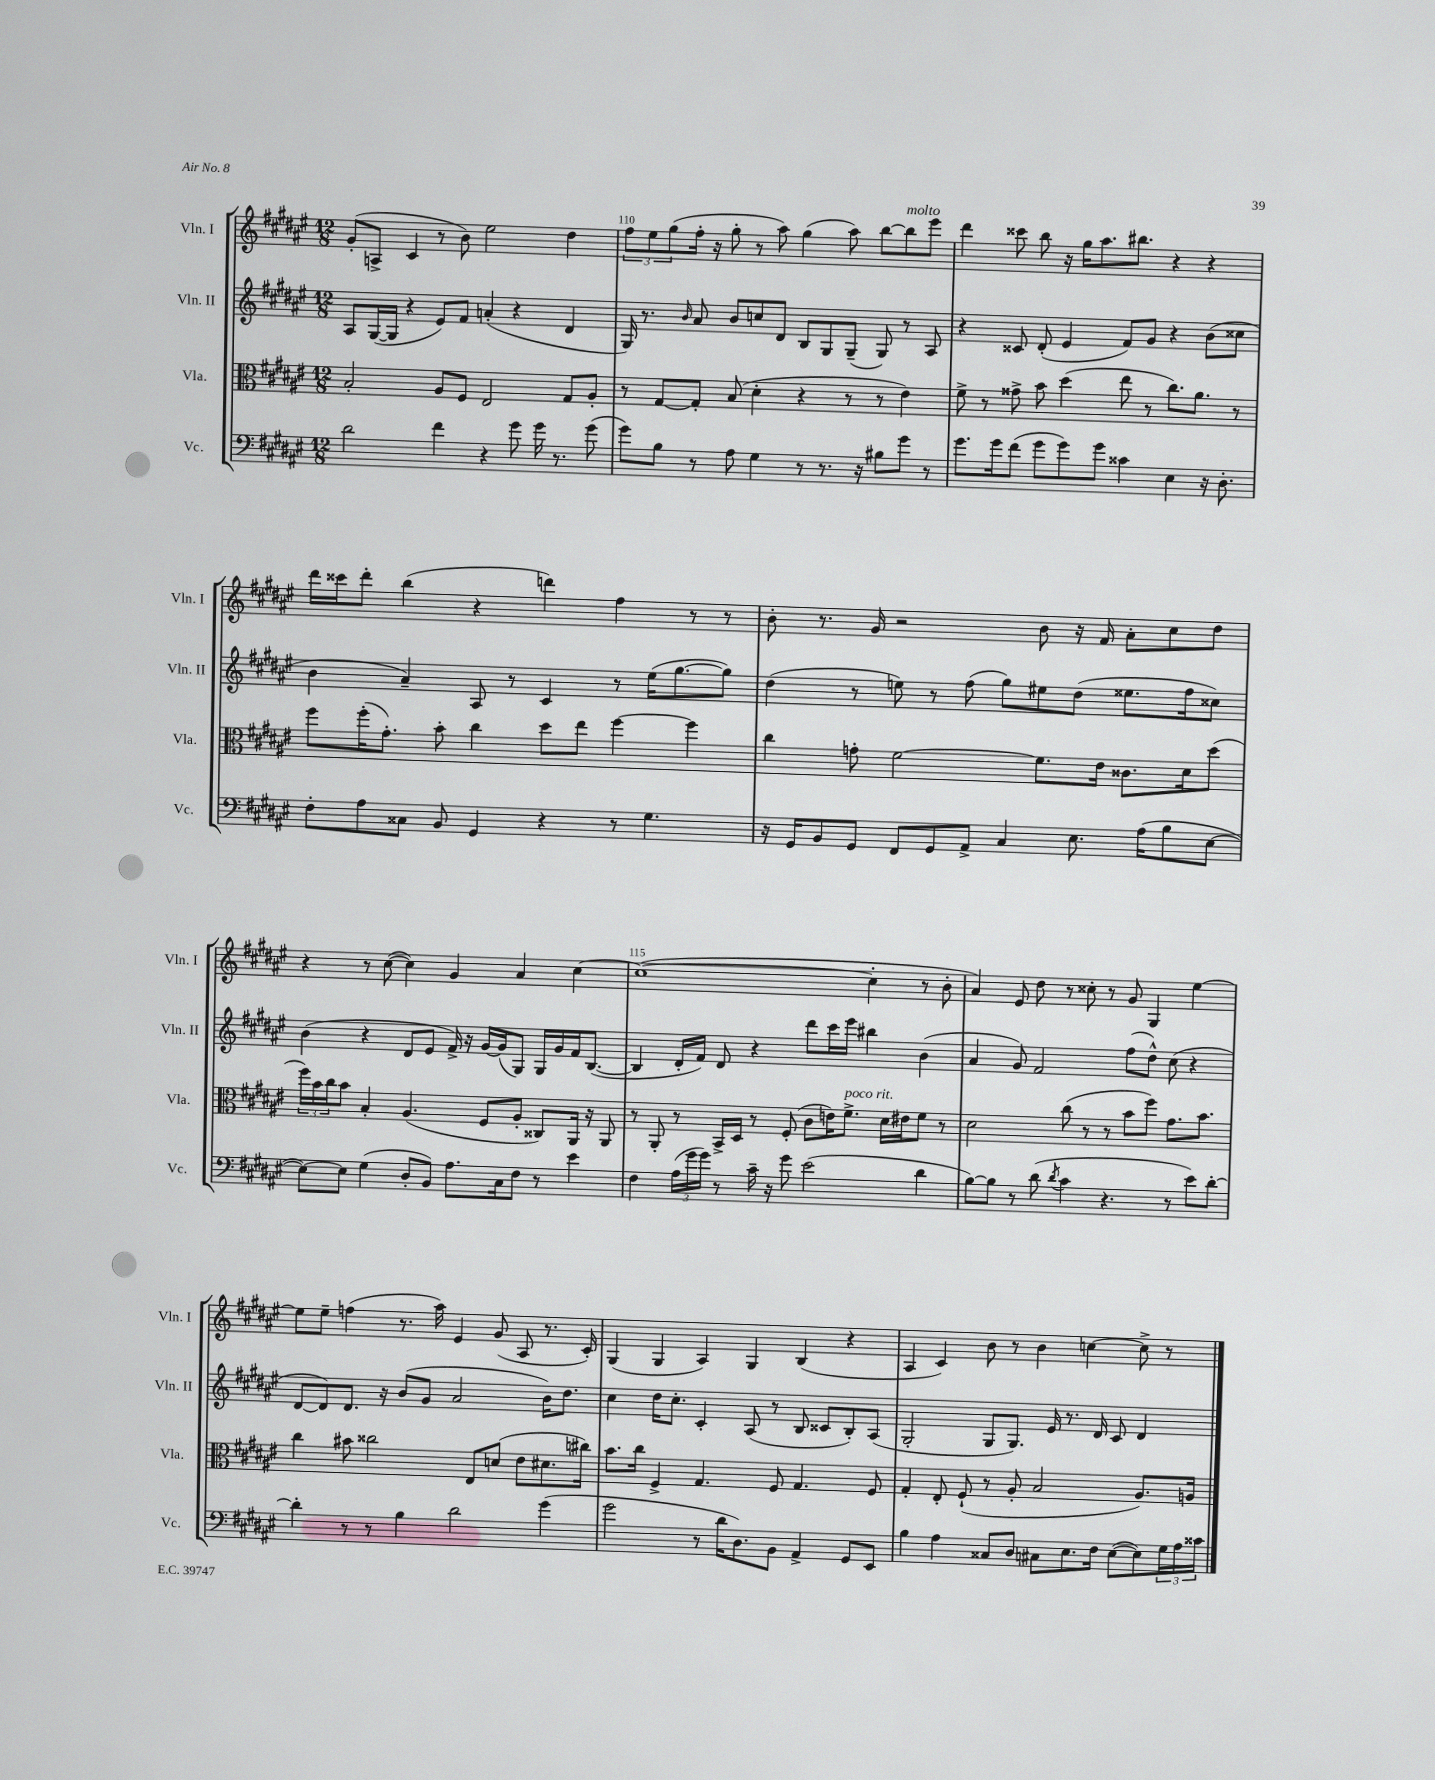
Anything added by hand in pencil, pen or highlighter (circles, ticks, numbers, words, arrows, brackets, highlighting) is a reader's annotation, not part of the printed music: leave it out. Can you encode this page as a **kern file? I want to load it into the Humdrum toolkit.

**kern	**kern	**kern	**kern
*staff4	*staff3	*staff2	*staff1
*clefF4	*clefC3	*clefG2	*clefG2
*k[f#c#g#d#a#e#]	*k[f#c#g#d#a#e#]	*k[f#c#g#d#a#e#]	*k[f#c#g#d#a#e#]
*M12/8	*M12/8	*M12/8	*M12/8
2d#\	2B'/	8A#/L	(8g#'/L
.	.	([16G#/L	8A^/J
.	.	16G#/]JJ	.
.	.	4r	4c#/
4f#\	8A#/L	8e#/L)	8r
.	8F#/J	8f#/J	8b\)
4r	2E#/	(4a'/	2ee#\
8g#\	.	4r	.
16g#\	.	.	.
8.r	.	.	.
.	8G#/L	4d#/	4dd#\
(8g#\	8A#'/J	.	.
=	=	=	=
8g#\L)	8r	16G#/)	12ff#\L
.	.	8.r	.
.	.	.	12ee#\
8B\J	[8G#/L	.	.
.	.	.	(12gg#\
.	.	16qqb/	.
8r	8G#'/]J	8a#/	16ff#'\Jk
.	.	.	16r
8A#\	(8B/	8b/L	8gg#'\
4G#\	4d#'\	8cc/	8r
.	.	8d#/J	8aa#\)
8r	4r	8B/L	(4gg#\
8.r	.	8G#/	.
.	8r	(8G#~/J	8aa#\)
16r	.	.	.
8B#\L	8r	8G#/)	[8bb\L
8g#\J	4e#\)	8r	8bb\]
8r	.	8A#/	8eee#\J
=	=	=	=
8.g#\L	8f#^\	4r	4ddd#\
.	8r	.	.
16g#\k	.	.	.
(8f#\J	8g##^\	8c##/	8ccc##\
8g#\L	8b\	(8d#'/	8bb\
8g#\)	(4dd#\	4e#/	16r
.	.	.	16gg#\LK
8g#\J	.	.	8.aa#\
4c##\	8ee#\	8f#/L)	.
.	.	.	8.bb#\J
.	8r	8g#/J	.
4E#\	8.cc#\L)	4r	4r
.	8.a#\J	.	.
16r	.	(8b\L	4r
8.D#'\	.	.	.
.	8r	8cc##\J	.
=	=	=	=
8F#'\L	8ff#\L	4b\	16ddd#\LL
.	.	.	16ccc##\J
8A#\	(16ff#'\K	.	8ddd#'\J
.	8.g#'\J)	.	.
8C##\J	.	4a#~/)	(4bb\
8BB/	8b'\	.	.
4GG#/	4cc#\	8A#/	4r
.	.	8r	.
4r	8dd#\L	4c#/	4ddd\)
.	8ee#\J	.	.
8r	[4ff#\	8r	4ff#\
4.G#\	.	(16ee#\LK	.
.	.	[8.gg#\	.
.	4ff#\]	.	8r
.	.	8gg#\]J)	8r
=	=	=	=
16r	4cc#\	(4dd#\	8b'\
16GG#/LK	.	.	.
8BB/	.	.	8.r
8GG#/J	8g'\	8r	.
.	.	.	16g#/
8FF#/L	[2f#\	8ee\)	2r
8GG#/	.	8r	.
8AA#^/J	.	(8ff#\	.
4C#/	.	8gg#\L)	.
.	8.f#\]L	8ee#\	8b\
8.E#\	.	(8dd#\J	16r
.	16e#\Jk	.	16f#/
.	8.c##\L	8.ee##\L	8a#'\L
(16A#\LK	.	.	.
8B\	.	.	8cc#\
.	16d#\k	16ff#\k	.
[8E#\J	(8dd#\J	8cc##\J)	8dd#\J
=	=	=	=
8E#\_L)	24ff#\LL)	(4b\	4r
.	24b\	.	.
.	24cc#\J	.	.
8E#\]J	8b\J	.	.
(4G#\	4B'/	4r	8r
.	.	.	([8cc#\
8D#'/L	(4.A#/	8d#/L	4cc#\])
8BB/J)	.	8e#/J	.
8.A#\L	.	16f#^/)	4g#/
.	.	16r	.
.	8F#/L	[16g#/LL	.
16C#\k	.	(16g#/]J	.
8F#\J	8A#'/J	8G#/J)	4a#/
8r	8C##/L)	16G#/LL	.
.	.	16g#/	.
4e#\	16AA#/Jk	16f#/J	[4cc#\
.	16r	([8.B/J	.
.	8AA#/	.	.
=	=	=	=
4F#\	8r	4B/]	(1cc#_
.	8AA#'/	.	.
(24A#\LL	8r	16d#'/LL	.
24g#\	.	.	.
.	.	16f#/JJ)	.
24g#\JJ)	.	.	.
8r	16BB^/LL	8d#/	.
.	16D#/JJ	.	.
16c#~\	8r	4r	.
16r	.	.	.
8g#\	(8F#'/	.	.
(2e#\	8c#\L	8ddd#\L	.
.	16e\K)	16ccc#\L	.
.	8.f#^\J	16eee#\JJ	.
.	.	4bb#\	4cc#'\]
.	16d#\LL	.	.
.	16e#\J	.	.
4d#\	8f#\J	(4b\	8r
.	8r	.	8b'\
=	=	=	=
[8B\L)	2d#\	4a#/	4a#/)
8B\]J	.	.	.
8r	.	8g#/)	8e#/
(8d#\	.	2f#/	8dd#\
8qd#/	.	.	.
4c#\	(8cc#\	.	8r
.	8r	.	8cc##'\
4.r	8r	.	8r
.	8b\L	(8ff#\L	8g#/
.	8ff#\J)	8dd#^^\J)	4G#/
8r	8.g#\L	(8cc#\	.
8e#\L)	.	4r	[4ee#\
.	8.b\J	.	.
[8d#'\J	.	.	.
=	=	=	=
4d#'\]	4cc#\	[8d#/L	8ee#\]L
.	.	8d#/])	8ee#~\J
8r	8b#\	8.d#/J	(4ff\
8r	2cc##\	.	.
.	.	16r	.
4B\	.	(8b/L	8.r
.	.	8g#/J	.
.	.	.	16aa#\)
2d#\	.	2a#/	4e#/
.	8E#/L	.	.
.	(8d/J	.	(8g#/
.	8e#\L	.	8A#/
(4g#\	8.d#\	16b\LK)	8.r
.	.	8.dd#\J	.
.	16cc#\Jk)	.	16c#'/)
=	=	=	=
2g#\	8.b\L	4cc#\	(4G#/
.	16cc#\Jk	.	.
.	4F#^/	16dd#\LK	4G#/
.	.	8.cc#'\J	.
8r	4.G#/	4c#'/	4A#/)
16d#\LK	.	.	.
8.D#\)	.	.	.
.	.	(8A#/	4G#/
8BB\J	8F#/	8r	.
4AA#^/	4.G#/	8B/	(4B/
.	.	8c##/L	.
8GG#/L	.	8B'/)	4r
8EE#/J	8F#/	(8A#/J	.
=	=	=	=
4B\	4G#'/	2G#'/	4A#/
4A#\	8E#'/	.	4c#/)
.	(8F#`/	.	.
8C##/L	8r	8G#/L	8b\
8D#/J	8A#'/	8.G#/J)	8r
8C#\L	2B/	.	4b\
.	.	16e#/	.
8.E#\	.	8.r	.
.	.	.	[4cc\
16F#\Jk	.	16d#/	.
([8E#\L	.	8c#/	.
8E#\])	8.A#/L)	4d#/	8cc^\]
24G#\L	.	.	8r
24A#\	.	.	.
.	16A/Jk	.	.
24c##\JJ	.	.	.
==	==	==	==
*-	*-	*-	*-
